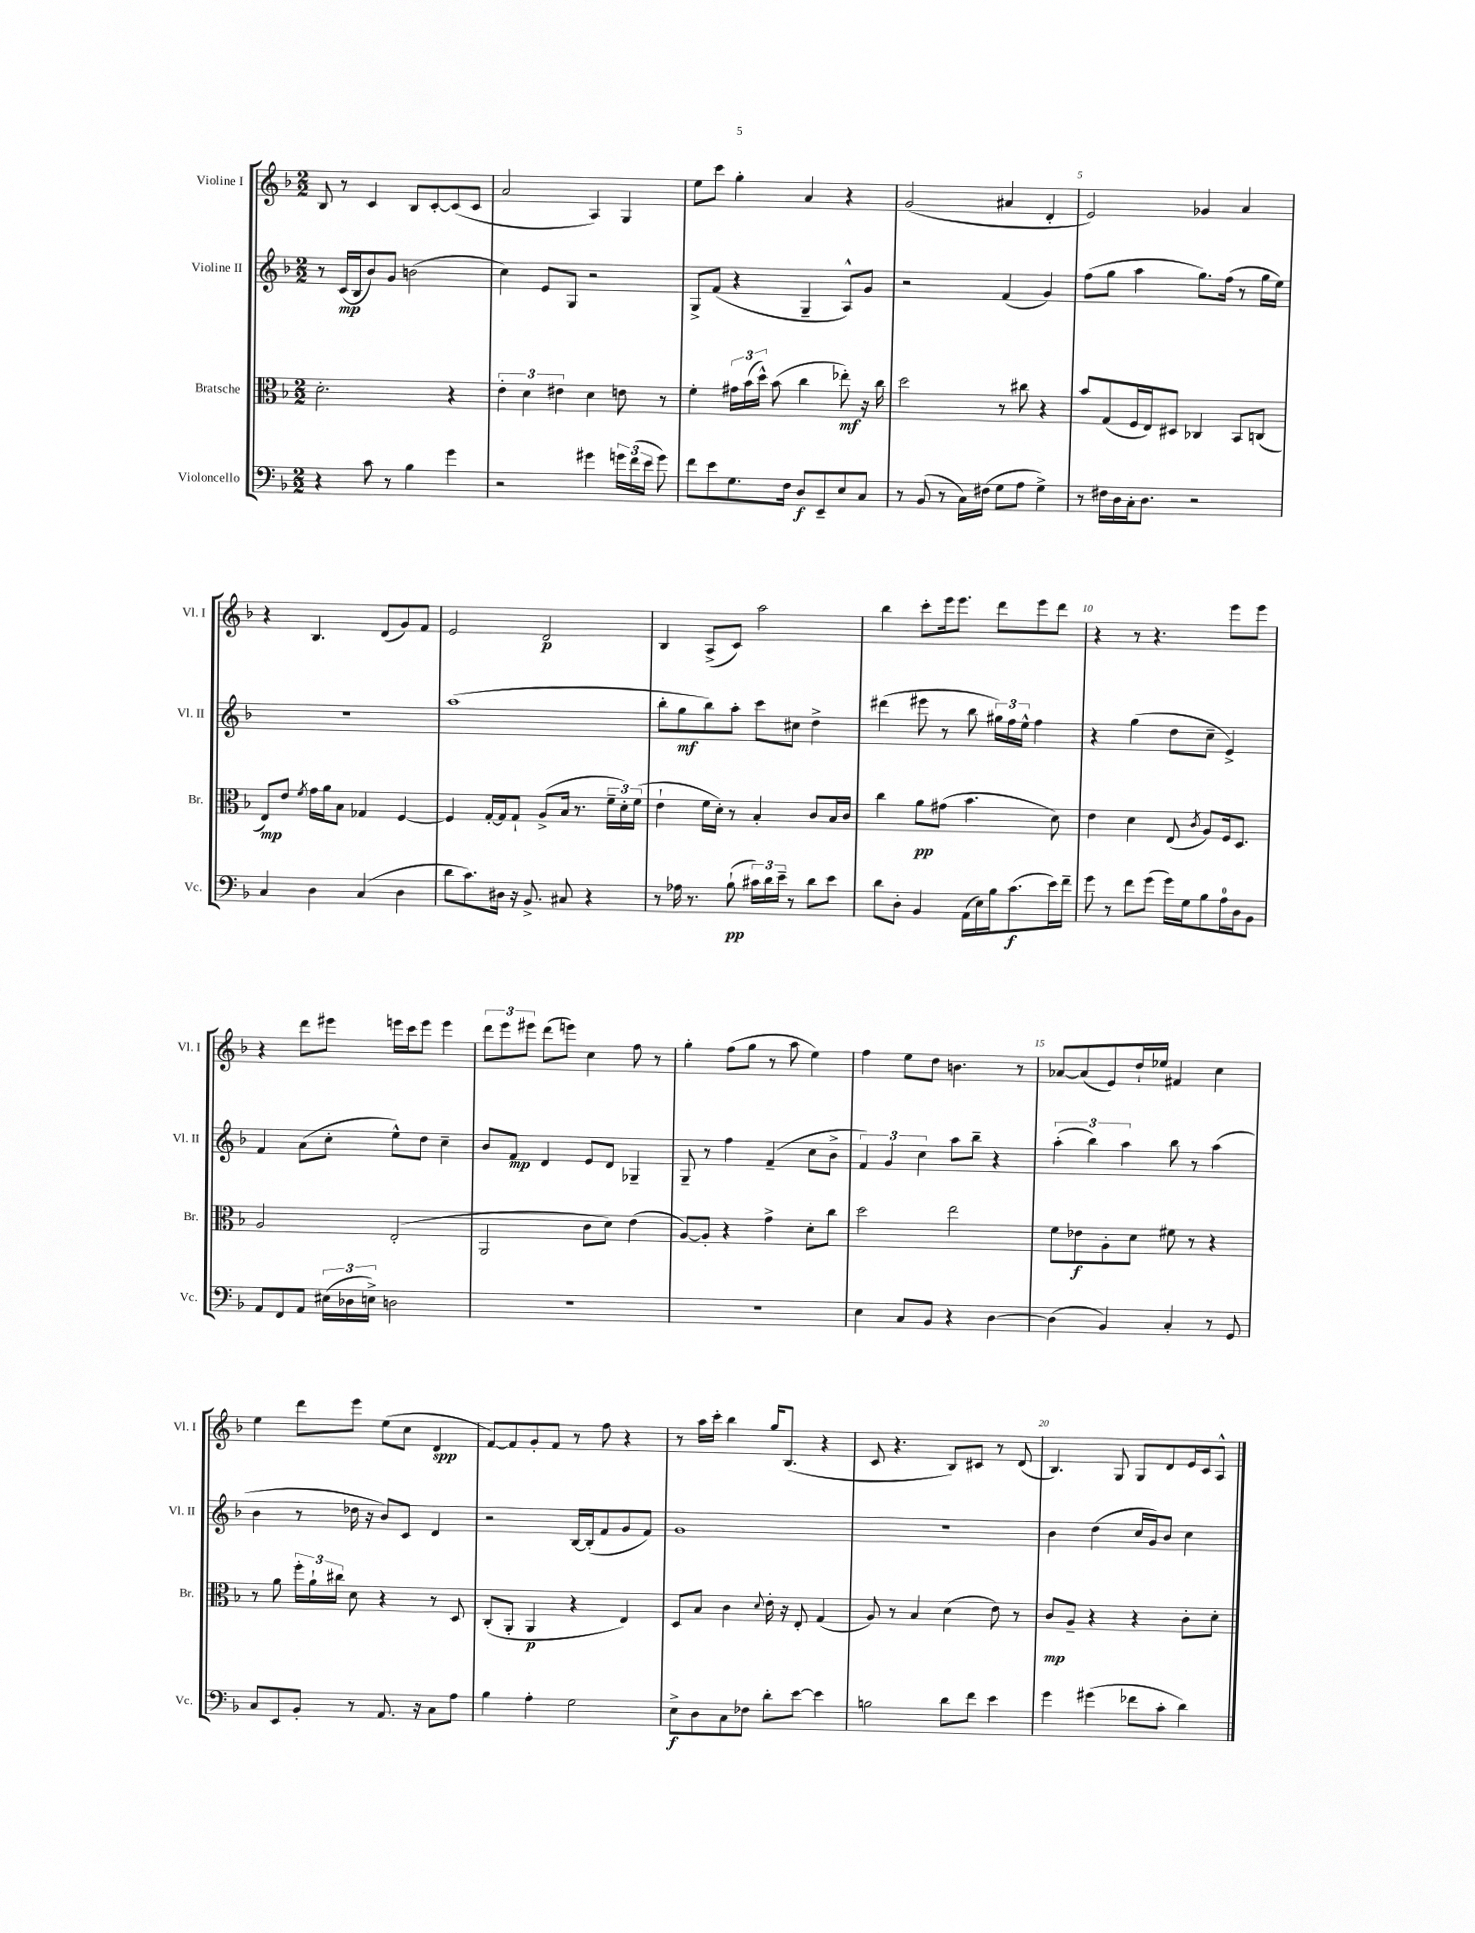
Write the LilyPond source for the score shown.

<<
\new StaffGroup <<
\new Staff = "s0" \with { instrumentName = "Violine I" shortInstrumentName = "Vl. I" } {
    \clef treble \key f \major \numericTimeSignature \time 2/2
    \autoBeamOff bes8 r8 c'4 bes8[ c'8~-. c'8( c'8] |
    a'2 a4) g4 |
    e''8[ c'''8] g''4-. a'4 r4 |
    g'2( ais'4 d'4-. |
    e'2) ges'4 a'4 |
    r4 bes4. d'8[( g'8) f'8] |
    e'2 d'2\p |
    bes4 a8[->( c'8]) a''2 |
    bes''4 c'''8[-. e'''16 e'''8.] d'''8[ e'''8 d'''8] |
    r4 r8 r4. e'''8[ e'''8] |
    r4 d'''8[ eis'''8] e'''16[ c'''16 e'''8] e'''4 |
    \tuplet 3/2 { d'''8[ e'''8 eis'''8] } d'''8[( e'''8]) c''4 f''8 r8 |
    g''4-. f''8[( g''8] r8 a''8 e''4) |
    f''4 e''8[ d''8] b'4. r8 |
    aes'8[~ aes'8( e'8) d''16-! ees''16] fis'4 c''4 |
    e''4 d'''8[ e'''8] e''8[( c''8] d'4\spp |
    f'8[~) f'8 g'8-. f'8] r8 f''8 r4 |
    r8 a''16[ c'''16]-. bes''4 g''16[ bes8.]( r4 |
    c'8 r4. bes8[) cis'8] r8 d'8( |
    bes4.) g8 g8[ d'8 e'16 c'16 a8]-^ \bar "|." |
}
\new Staff = "s1" \with { instrumentName = "Violine II" shortInstrumentName = "Vl. II" } {
    \clef treble \key f \major \numericTimeSignature \time 2/2
    \autoBeamOff r8 c'16[\mp( bes16 bes'8) g'8] b'2( |
    c''4) e'8[ g8] r2 |
    g8[-> f'8]( r4 g4-- a8[-^) g'8] |
    r2 f'4( g'4) |
    f''8[( g''8] a''4 g''8.[) f''16]( r8 g''16[ e''16]) |
    R1 |
    a''1( |
    bes''8[-. g''8\mf bes''8) a''8]-. c'''8[ cis''8] d''4-> |
    dis'''4( eis'''8 r8 bes''8 \tuplet 3/2 { gis''16[) f''16 e''16]-^ } f''4 |
    r4 g''4( d''8[ c''8]-- e'4->) |
    f'4 a'8[( c''8]-. e''8[-^) d''8] c''4-- |
    bes'8[ f'8]\mp d'4 e'8[ d'8] ges4-- |
    g8-- r8 f''4 f'4--( c''8[ bes'8]-> |
    \tuplet 3/2 { f'4) g'4 c''4 } a''8[ bes''8]-- r4 |
    \tuplet 3/2 { a''4-.( bes''4) a''4 } bes''8 r8 a''4( |
    bes'4 r8 des''16 r16 bes'8[) c'8] d'4 |
    r2 bes16[~ bes16-.( f'8 g'8 f'8]) |
    g'1 |
    R1 |
    bes'4 d''4( c''16[ g'16) bes'8] c''4 \bar "|." |
}
\new Staff = "s2" \with { instrumentName = "Bratsche" shortInstrumentName = "Br." } {
    \clef alto \key f \major \numericTimeSignature \time 2/2
    \autoBeamOff d'2.-. r4 |
    \tuplet 3/2 { e'4-. d'4 eis'4 } d'4 e'8 r8 |
    f'4-. \tuplet 3/2 { gis'16[ bes'16( d''16]-^) } bes'8( c''4 ees''8-.\mf) r16 c''16 |
    d''2 r8 cis''8 r4 |
    bes'8[ g8( f16 e16) dis8] ces4 bes,8[ c8]( |
    e8[\mp) e'8] \acciaccatura { f'8 } g'16[ a'16 bes8] ges4 f4~ |
    f4 g16[~-. g16 g8]-! a8[->( bes16] r8. \tuplet 3/2 { f'16[-- d'16-.) f'16]( } |
    e'4-! f'16[ d'16]-.) r8 bes4-. c'8[ bes16 c'16] |
    c''4 a'8[\pp gis'8]( bes'4. d'8) |
    e'4 d'4 e8( \acciaccatura { c'8 } a8[) f16 d8.] |
    a2 e2-.( |
    a,2 c'8[ d'8]) e'4( |
    a8[~) a8]-. r4 g'4-> d'8[-. c''8] |
    d''2 e''2 |
    f'8[ ees'8\f a8-. d'8] fis'8 r8 r4 |
    r8 a'8 \tuplet 3/2 { f''16[-. a'16-! cis''16] } d'8 r4 r8 d8 |
    c8[-.( a,8]-. a,4\p r4 e4) |
    d8[ bes8] c'4 \appoggiatura { d'8 } e'16-. r16 e8-. g4( |
    a8) r8 bes4 d'4( e'8) r8 |
    c'8[\mp a8]-- r4 r4 c'8[-. d'8]-. \bar "|." |
}
\new Staff = "s3" \with { instrumentName = "Violoncello" shortInstrumentName = "Vc." } {
    \clef bass \key f \major \numericTimeSignature \time 2/2
    \autoBeamOff r4 c'8 r8 bes4 g'4 |
    r2 gis'4 \tuplet 3/2 { g'16[ f'16( e'16] } g'8) |
    f'8[ e'8 g8. f16] d8[\f e,8-- e8 c8] |
    r8 bes,8( r8 c16[) fis16]( g8[ a8] g4->) |
    r8 fis16[ d16 c16-. d8.] r2 |
    c4 d4 c4( d4 |
    d'8[ c'8.) dis16] r16 bes,8.-> cis8 r4 |
    r8 aes16 r8. bes8-!\pp( \tuplet 3/2 { cis'16[) d'16 e'16]-- } r8 d'8[ e'8] |
    d'8[ d8]-. bes,4 a,16[( e16) bes16 c'8.\f( e'16) f'16]-- |
    g'8 r8 f'8[ g'8]( g'16[) g16 bes8 a16-0 d16 bes,8] |
    a,8[ f,8 a,8] \tuplet 3/2 { eis16[( des16 e16]->) } d2 |
    r1 |
    R1 |
    e4 c8[ bes,8] r4 d4~ |
    d4( bes,4) c4-. r8 g,8 |
    c8[ e,8 bes,8]-. r8 a,8. r16 c8[ a8] |
    bes4 a4-. g2 |
    e8[->\f d8 c8 fes8] d'8[-. e'8]~ e'4 |
    b2 d'8[ f'8] e'4 |
    g'4 gis'4( fes'8[ c'8]-. d'4) \bar "|." |
}
>>
>>
\layout { \context { \Score \override BarNumber.break-visibility = ##(#f #t #t) barNumberVisibility = #(every-nth-bar-number-visible 5) } }
